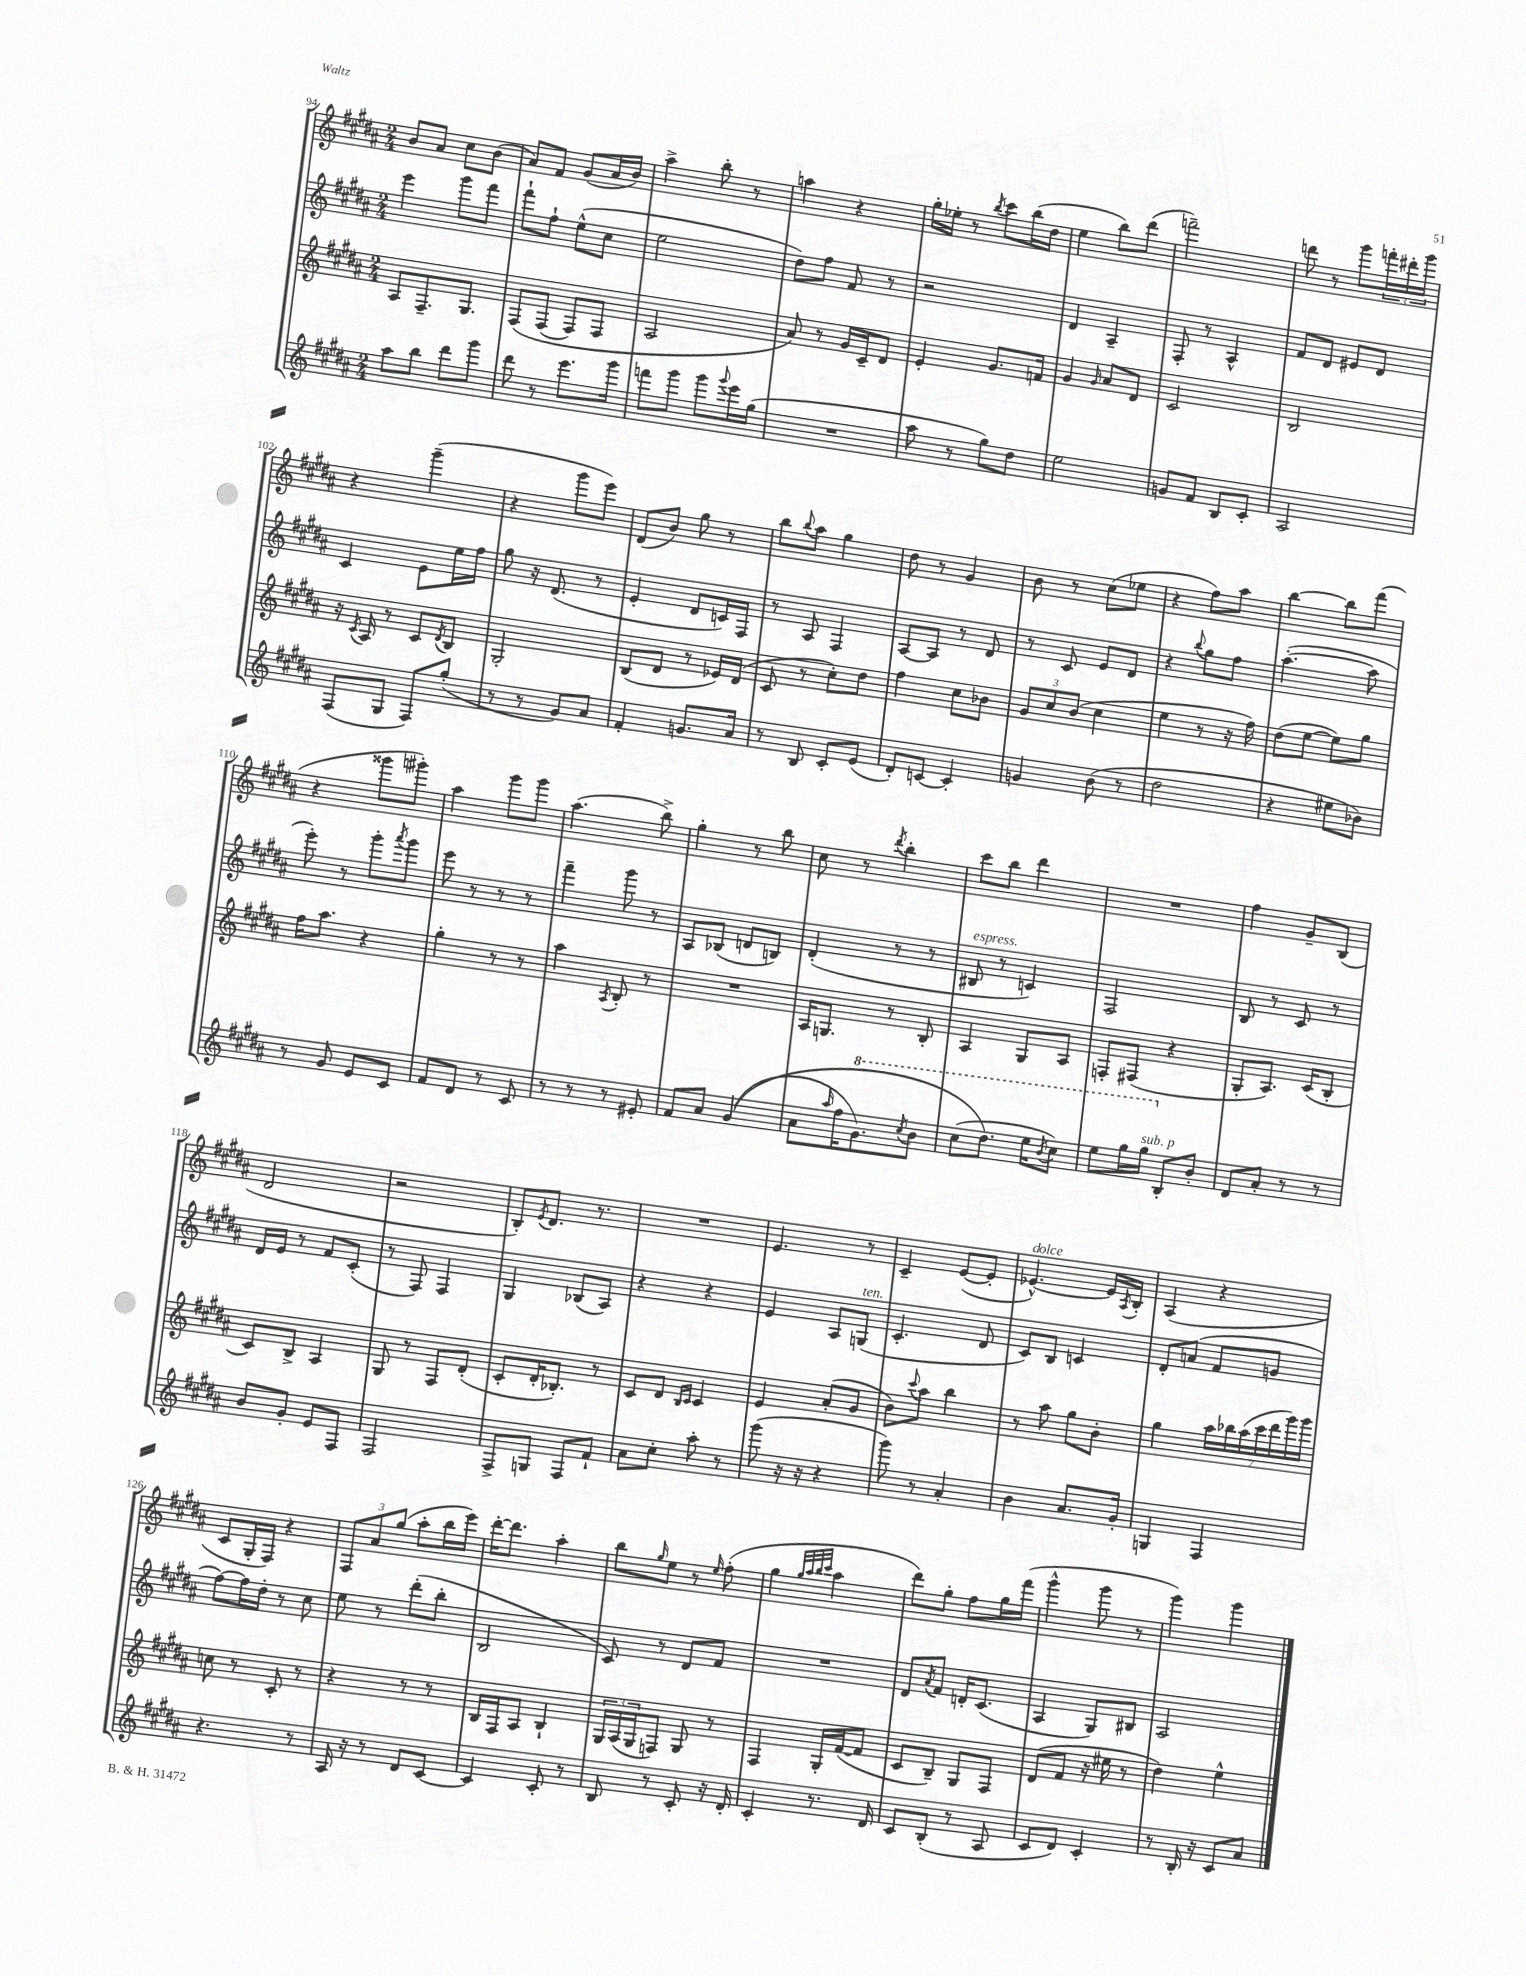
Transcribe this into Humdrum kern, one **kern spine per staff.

**kern	**kern	**kern	**kern
*part4	*part3	*part2	*part1
*staff4	*staff3	*staff2	*staff1
*clefG2	*clefG2	*clefG2	*clefG2
*k[f#c#g#d#a#]	*k[f#c#g#d#a#]	*k[f#c#g#d#a#]	*k[f#c#g#d#a#]
*M2/4	*M2/4	*M2/4	*M2/4
=94	=94	=94	=94
8aa#\L	8A#/L	4eee\	8b/L
8bb\J	8.F#~/	.	8a#/J
8ddd#\L	.	8ggg#\L	8cc#\L
.	8.G#/J	.	.
8ggg#\J	.	8fff#\J	(8b\J
=95	=95	=95	=95
8ddd#\	(8F#/L	8fff#`\L	8a#/L)
8r	(8F#/J	8ff#`\J	8f#/J
8.eee\L	8F#/L)	(8ee^^\L	(8g#/L
.	8F#/J	8cc#\J	16a#/L
16ggg#\Jk	.	.	16b/JJ)
=96	=96	=96	=96
8fffn\L	2A#/	2ee\	4aa#^\
8ggg#\J	.	.	.
8ggg#\L	.	.	8bb'\
8qqggg#/	.	.	.
16eee\L	.	.	8r
(16gg#\JJ	.	.	.
=97	=97	=97	=97
2r	8a#/)	8dd#\L)	4aan\
.	8r	8ff#\J	.
.	16g#/LL	8f#/	4r
.	16c#~/J	.	.
.	8d#/J	8r	.
=98	=98	=98	=98
8aa#\	4e'/	2r	16gg#'\LL
.	.	.	16ee-X'\JJ
8r	.	.	8r
.	.	.	8qbb/
8gg#\L)	8.g#/L	.	8ccc#\L
8dd#\J	.	.	(16bb\L
.	16fn/Jk	.	16dd#\JJ
=99	=99	=99	=99
2ee\	4g#/	4d#/	4ee\
.	16qqg#/	.	.
.	8a#/L	4A#~/	8bb\L)
.	8d#/J	.	(8ddd#\J
=100	=100	=100	=100
8gn/L	2c#/	8F#'/	2fffn~\)
8f#/J	.	8r	.
8B/L	.	4A#^^/	.
8c#'/J	.	.	.
=101	=101	=101	=101
2A#/	2B/	8f#/L	8dddn\
.	.	8d#/J	8r
.	.	8e#X/L	8ggg#\L
.	.	8d#/J	24fffn'\L
.	.	.	24ddd#X'\
.	.	.	24ggg#\JJ
!!LO:LB:g=z
=102	=102	=102	=102
(8F#/L	16r	4c#/	4r
.	8qc#/	.	.
.	16A#/	.	.
8G#/J	8r	.	.
8F#/L)	8c#/L	8e\L	(4ggg#~\
.	8qd#/	.	.
(8gg#'/J	8B/J	16ee\L	.
.	.	16ff#\JJ	.
=103	=103	=103	=103
8r	2G#'/	8gg#\	4r
8r	.	16r	.
.	.	(8.d#/	.
8g#/L)	.	.	8ggg#\L
8a#/J	.	8r	8eee\J)
=104	=104	=104	=104
4f#'/	(8B/L	4e'/	(8d#/L
.	8d#/J	.	8b/J)
8.gn/L	8r	8d#/L	8gg#\
.	16e-X/LL)	16cn/L)	8r
16a#/Jk	(16d#/JJ	16F#/JJ	.
=105	=105	=105	=105
8r	8c#/	8r	8bb\L
.	.	.	8qqbb/
8B/	8r	8A#/	8aa#\J
8c#'/L	8cc#'\L)	4F#/	4gg#\
(8e/J	8dd#\J	.	.
=106	=106	=106	=106
8d#'/L)	4ff#\	[8A#/L	8dd#\
[8cn/J	.	8A#/J]	8r
4c'/]	8cc#\L	8r	4g#/
.	8b-X\J	8d#/	.
=107	=107	=107	=107
4gn/	12g#/L	8r	8b\
.	12cc#/	.	.
.	.	8c#/	8r
.	(12b/J	.	.
(8b\	4cc#\	8e/L	(8cc#\L
8r	.	8d#/J	8ee-X\J
=108	=108	=108	=108
2dd#\	4ee\	4r	4r
.	.	8qqbb/	.
.	8r	8gg#\L	8ff#\L)
.	16r	8ff#\J	8aa#\J
.	16ff#\)	.	.
=109	=109	=109	=109
4r	(8dd#\L	([4.aa#'\	[4bb\
.	[8ee\J	.	.
8ee#X\L	8ee\L])	.	8bb\L]
8b-X\J)	8gg#\J	8aa#\]	(8fff#\J
!!LO:LB:g=z
=110	=110	=110	=110
8r	16ff#\KL	8eee'\)	4r
.	8.aa#\J	.	.
8g#/	.	8r	.
8e/L	4r	8ggg#'\L	8ggg##X\L
.	.	8qaaa#/	.
8c#/J	.	8ggg#\J	8ggg#X'\J)
=111	=111	=111	=111
8f#/L	4gg#'\	8eee\	4aa#\
8d#/J	.	8r	.
8r	8r	8r	8ggg#\L
8c#/	8r	8r	8ggg#\J
=112	=112	=112	=112
8r	4aa#\	4fff#~\	(4.aa#\
8r	.	.	.
.	8qA#/	.	.
8r	8B'/	8ggg#\	.
8e#X'/	8r	8r	8bb^\)
=113	=113	=113	=113
8f#/L	2r	8A#/L	4gg#'\
8a#/J	.	(8B-X/J	.
((4g#/	.	8dn/L	8r
.	.	8Bn/J)	8bb\
=114	=114	=114	=114
8a#\L	16A#/KL	(4d#'/	8cc#\
.	8.Gn/J	.	.
16qqaa#/	.	.	.
16ff#\K	.	.	8r
*8va	*	*	*
8.gg#\)	.	.	.
.	.	.	8qddd#/
.	8r	8r	4bb'\
8qccc#/	.	.	.
8bb\J	8B'/	8r	.
=115	=115	=115	=115
!	!	!LO:TX:a:i:t=espress.	!
(8ccc#\L	4A#/	8B#X/	8ccc#\L
8.ddd#\J)	.	8r	8bb\J
.	8G#/L	4cn/)	4ddd#\
16eee\KL	.	.	.
8qbb/	.	.	.
8ccc#\J)	8A#/J	.	.
=116	=116	=116	=116
8eee\L	8Fn'/L	2F#/	2r
16ggg#\L	(8F#X/J	.	.
!LO:TX:a:i:t=sub. p	!	!	!
16ggg#\JJ	.	.	.
*X8va	*	*	*
8B'/L	4r	.	.
8b'/J	.	.	.
=117	=117	=117	=117
8d#/L	8G#'/L	8B/	4ff#\
8a#'/J	8.A#/J)	8r	.
8r	.	8c#/	8g#~/L
.	(16c#/KL	.	.
8r	8B'/J	8r	(8B/J
!!LO:LB:g=z
=118	=118	=118	=118
8b/L	8c#/L)	16d#/LL	2d#/
.	.	16e/JJ	.
8g#'/J	8B^/J	8r	.
8e/L	4A#/	8f#/L	.
8F#/J	.	(8c#'/J	.
=119	=119	=119	=119
2F#/	8G#/	8r	2r
.	8r	8F#/)	.
.	8F#/L	4F#/	.
.	(8d#'/J	.	.
=120	=120	=120	=120
8F#^/L	8c#'/L	4G#/	8B'/L)
.	.	.	8qe/
8Gn/J	16d#'/K	.	8.d#/J
.	8.B-X'/J)	.	.
8F#/L	.	(8B-X/L	.
.	.	.	8.r
8f#`/J	8r	8A#/J)	.
=121	=121	=121	=121
8a#\L	8c#/L	4r	2r
8cc#'\J	8d#/J	.	.
.	16qqB/LL	.	.
.	16qqc#/JJ	.	.
8aa#'\	4c#/	4r	.
8r	.	.	.
=122	=122	=122	=122
(8ggg#\	4e/	4e/	4.e/
16r	.	.	.
16r	.	.	.
4r	(8a#'/L	8A#/L	.
!	!	!LO:TX:a:i:t=ten.	!
.	8g#/J	(8Gn/J	8r
=123	=123	=123	=123
8ggg#\)	8b\L)	4.c#'/	4c#~/
.	8qqccc#/	.	.
8r	8aa#\J	.	.
4a#'/	4bb\	.	([8e/L
.	.	8d#/	8e'/J]
=124	=124	=124	=124
!	!	!	!LO:TX:a:i:t=dolce
4b\	8r	8c#/L)	[4.e-X^^/)
.	8aa#\	8B/J	.
8.a#/L	8gg#\L	4cn/	.
.	8b'\J	.	16e-/LL]
.	.	.	8qA#/
16g#'/Jk	.	.	16B'/JJ
=125	=125	=125	=125
4Gn/	4gg#\	8d#'/L	(4A#/
.	.	(8an/J	.
4F#/	28aa#\LL	8f#/L	4r
.	28bb-X\	.	.
.	(28aa#\	.	.
.	28ccc#\	.	.
.	.	8gn/J	.
.	28ddd#\	.	.
.	28ggg#\)	.	.
.	28ggg#\JJ	.	.
!!LO:LB:g=z
=126	=126	=126	=126
4.r	8ccn\	[8ff#\L)	8c#/L
.	8r	16ff#\L]	16G#'/L
.	.	16dd#'\JJ	16F#/JJ)
.	8c#'/	8r	4r
8r	8r	8cc#\	.
=127	=127	=127	=127
16A#/	4r	8ee\	12F#/L
16r	.	.	.
.	.	.	12a#/
8r	.	8r	.
.	.	.	(12gg#/J
8d#/L	8r	(8ddd#'\L	8aa#'\L
[8c#/J	8r	8bb'\J	16bb\L
.	.	.	16eee\JJ)
=128	=128	=128	=128
4c#/]	16B/LL	2B/	[16ddd#'\KL
.	16F#/J	.	8.ddd#\J]
.	8A#/J	.	.
8c#'/	4B`/	.	4aa#'\
8r	.	.	.
=129	=129	=129	=129
8B/	24G#/LL	8c#/)	8bb\L
.	(24A#/	.	.
.	24G#/J	.	.
.	.	.	16qqgg#/
8r	8Fn/J)	8r	8ee\J
8c#'/	8G#/	8d#/L	8r
.	.	.	16qqee/
16r	8r	8f#/J	(8ff#'\
16d#'/	.	.	.
=130	=130	=130	=130
4c#'/	4F#/	2r	4gg#\
.	.	.	32qqgg#/LLL
.	.	.	32qqaa#/
.	.	.	32qqbb/
.	.	.	32qqccc#/JJJ
8.r	16G#'/LL	.	4aa#\
.	([16f#/J	.	.
.	8f#/J]	.	.
16d#/	.	.	.
=131	=131	=131	=131
8c#/L	8c#/L	8d#/L	8ddd#\L)
.	.	8qa#/	.
(8B'/J	8B~/J)	8f#/J	8gg#'\J
8r	8G#/L	16dn'/KL	8ff#\L
.	.	(8.c#/J	.
8A#/	8F#/J	.	16gg#\L
.	.	.	(16fff#\JJ
=132	=132	=132	=132
8c#/L	(8d#/L	4A#/	4ggg#^^\
8d#/J)	8f#/J	.	.
4c#'/	16r	8G#/L)	8ggg#\
.	16ee#X\	.	.
.	8r	8B#X/J	8r
=133	=133	=133	=133
8r	4dd#\)	2A#/	4ggg#\)
16B'/	.	.	.
16r	.	.	.
8c#/L	4ee^^\	.	4ggg#\
8a#/J	.	.	.
==	==	==	==
*-	*-	*-	*-
